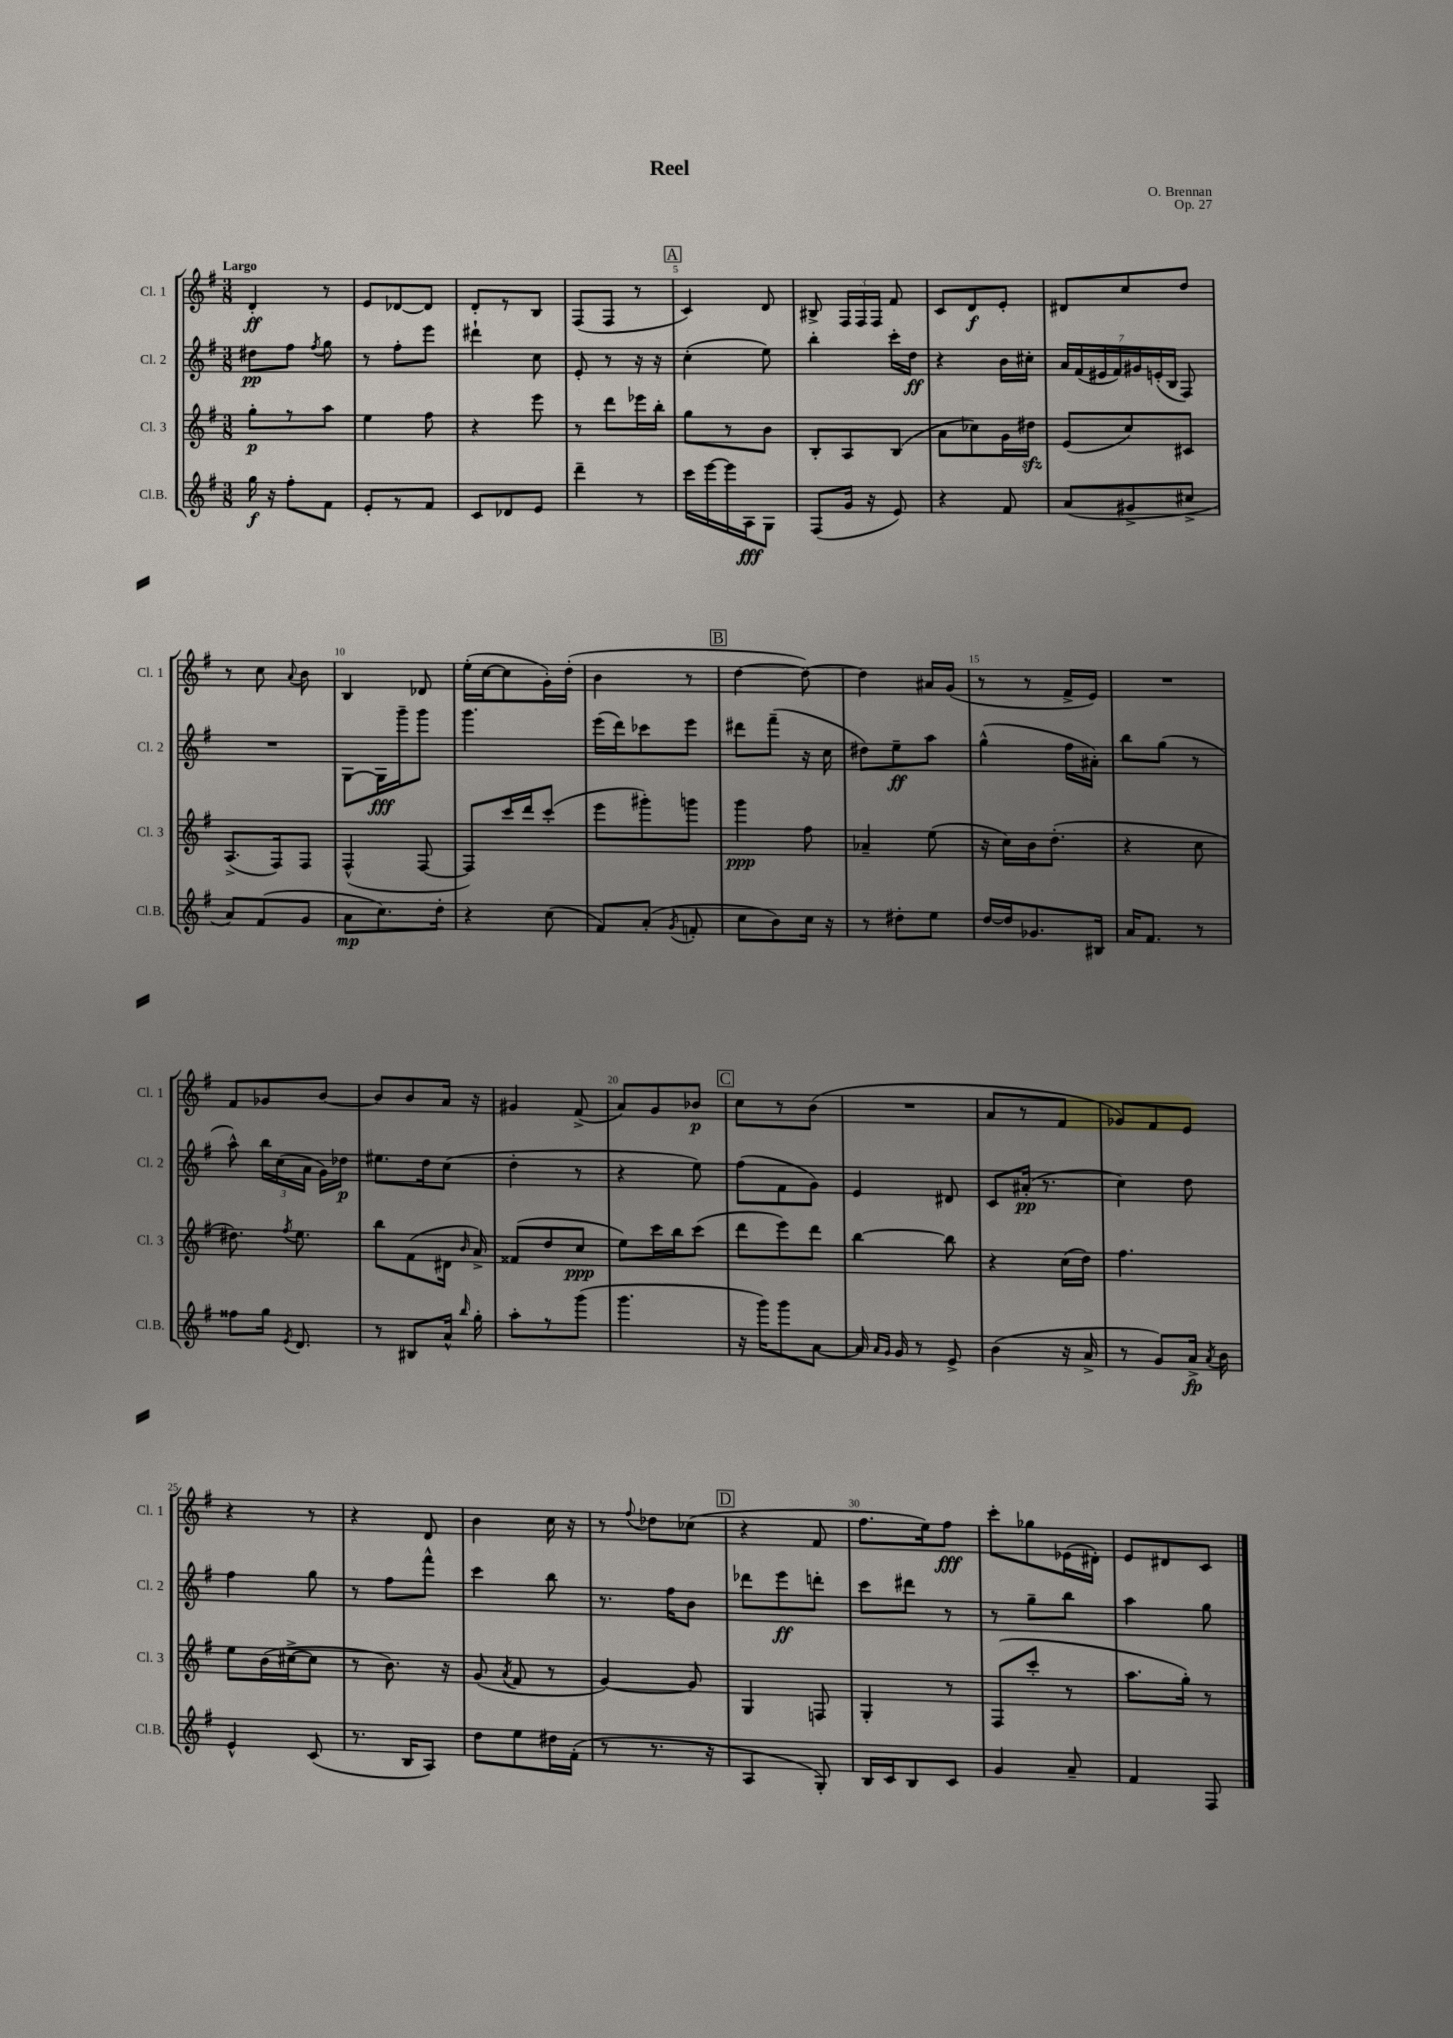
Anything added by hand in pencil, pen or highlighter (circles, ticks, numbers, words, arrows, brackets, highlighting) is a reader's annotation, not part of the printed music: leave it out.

**kern	**kern	**kern	**kern
*staff4	*staff3	*staff2	*staff1
*clefG2	*clefG2	*clefG2	*clefG2
*k[f#]	*k[f#]	*k[f#]	*k[f#]
*M3/8	*M3/8	*M3/8	*M3/8
16gg\	8gg'\L	8dd#\L	4d'/
16r	.	.	.
8ff#'\L	8r	8ff#\J	.
.	.	8qff#/	.
8f#\J	8aa\J	8gg\	8r
=	=	=	=
8e'/L	4ee\	8r	8e/L
8r	.	8ff#'\L	[8d-/
8f#/J	8ff#\	8eee\J	8d-/]J
=	=	=	=
8c/L	4r	4ddd#`\	8d'/L
8d-/	.	.	8r
8e/J	8eee\	8cc\	8B/J
=	=	=	=
4ddd~\	8r	8e'/	(8F#/L
.	8ddd\L	8r	8F#/J
8r	16eee-\L	16r	8r
.	16bb'\JJ	16r	.
=	=	=	=
16ccc\LL	8gg\L	(4cc'\	4c/)
[16eee\	.	.	.
16eee\]	8r	.	.
16A\J	.	.	.
8G\J	8b\J	8ee\)	8d/
=	=	=	=
(8F#/L	8B'/L	4bb'\	8B#^/
16g/Jk	8A/	.	24F#/LL
.	.	.	24F#/
16r	.	.	.
.	.	.	24F#/JJ
8e/)	(8B/J	16ccc'\LL	8f#/
.	.	16dd\JJ	.
=	=	=	=
4r	8a\L	4r	8c/L
.	8cc-\)	.	8d/
8f#/	16g\L	16b\LL	8e'/J
.	16dd#\JJ	16cc#'\JJ	.
=	=	=	=
(8a/L	(8e/L	28a/LL	8d#/L
.	.	(28f#/	.
.	.	28e#/	.
.	.	28f#/)	.
8g#^/	8cc/)	.	8cc/
.	.	28g#/	.
.	.	(28e'/	.
.	.	28B/JJ	.
8cc#^/J	8c#/J	8F#/)	8dd/J
=	=	=	=
8a/L)	(8.A^/L	4.r	8r
(8f#/	.	.	8cc\
.	16F#/k)	.	.
.	.	.	8qqa/
8g/J	8F#/J	.	8b\
=	=	=	=
8a\L	(4F#^^/	[8G\L	4B/
8.cc\)	.	16G\]L	.
.	.	16ggg~\J	.
.	[8F#/	8ggg\J	8d-/
16dd'\Jk	.	.	.
=	=	=	=
4r	8F#/]L)	4.ggg\	(16ee'\LL
.	.	.	[16cc\J
.	16ccc/L	.	8cc\]
.	16ddd/J	.	.
(8cc\	(8ccc'/J	.	16g'\L)
.	.	.	(16dd'\JJ
=	=	=	=
8f#/L)	8eee\L	(16eee\LL	4b\
.	.	16ddd\J)	.
(8a'/J	8ggg#'\)	8ccc-\	.
8qg/	.	.	.
8f'/	8ggg\J	8eee\J	8r
=	=	=	=
8cc\L	4ggg\	8ddd#\L	[4dd\
8b\)	.	(8fff#~\J	.
16cc\Jk	8ff#\	16r	8dd\_)
16r	.	16cc\	.
=	=	=	=
8r	4a-~/	8dd#\L)	4dd\]
8dd#'\L	.	8ee~\	.
8ee\J	(8ee\	8aa\J	16a#/LL
.	.	.	(16g/JJ
=	=	=	=
[16dd/LL	16r	(4gg^^\	8r
16dd/]J	16cc\LL)	.	.
8.g-/	16b\J	.	8r
.	(8.dd'\J	.	.
.	.	16ff#\LL	16f#^/LL
16B#/Jk	.	16a#'\JJ)	16e/JJ)
=	=	=	=
16a/LK	4r	8bb\L	4.r
8.f#/J	.	.	.
.	.	(8gg\J	.
8r	8cc\	8r	.
=	=	=	=
8ff##\L	8.dd#\)	8aa^^\)	8f#/L
16gg\Jk	.	24bb\LL	8g-/
.	.	(24cc\	.
8qe/	8qff#/	.	.
8.d/	8.ee\	.	.
.	.	24a\JJ	.
.	.	16g\LL)	[8b/J
.	.	16dd-\JJ	.
=	=	=	=
8r	8bb\L	8.ee#\L	8b/]L
8B#/L	(8f#\	.	8b/
.	.	16dd\k	.
16a^^/Jk	16d#\Jk	(8cc\J	16a/Jk
16qqbb/	16qqb/	.	.
16gg'\	16a^/)	.	16r
=	=	=	=
8aa'\L	(8f##/L	4dd'\	4g#/
8r	8dd/	.	.
(8ggg\J	8cc/J	8r	(8f#^/
=	=	=	=
4.ggg\	8ee\L)	4r	8a/L)
.	16ccc\L	.	8g/
.	16bb\J	.	.
.	(8ccc\J	8ee\)	8b-/J
=	=	=	=
16r	8ddd\L	(8ff#\L	8cc\L
16ggg\LK)	.	.	.
8ggg\	8eee\)	8f#\	8r
[8a\J	8ddd\J	8g\J)	(8b\J
=	=	=	=
16a/]	[4bb\	4e/	4.r
16qqa/LL	.	.	.
16qqg/JJ	.	.	.
16g/	.	.	.
8r	.	.	.
8e^/	8bb\]	8d#/	.
=	=	=	=
(4b\	4r	8c/L	8a/L
.	.	(16a#'/Jk	8r
.	.	8.r	.
16r	(16cc\LL	.	8f#/J
16a^/	16dd\JJ)	.	.
=	=	=	=
8r	4.ff#\	4cc\)	8g-/L)
8g/L)	.	.	8f#/
16a^/Jk	.	8dd\	8e/J
8qa/	.	.	.
16b\	.	.	.
=	=	=	=
4e^^/	8ee\L	4ff#\	4r
.	(16b\L	.	.
.	[16cc#^\J	.	.
(8c/	8cc#\]J	8gg\	8r
=	=	=	=
8.r	8r	8r	4r
.	8.b\)	8ff#\L	.
16B/LK	.	.	.
8A/J)	.	8fff#^^\J	8d/
.	16r	.	.
=	=	=	=
8dd\L	(8g/	4ccc\	4b\
.	8qa/	.	.
8ee\	8f#/	.	.
16dd#\L	8r	8bb\	16cc\
(16f#'\JJ	.	.	16r
=	=	=	=
8r	[4g/)	8.r	8r
.	.	.	8qqff#/
8.r	.	.	8dd-\L
.	.	16ff#\LK	.
.	8g/]	8b\J	(8cc-\J
16r	.	.	.
=	=	=	=
4A/	4G/	8ddd-\L	4r
.	.	8eee\	.
8G'/)	8F/	8ddd'\J	8f#/
=	=	=	=
16B/LL	4G'/	8ccc\L	8.ff#\L
16c/J	.	.	.
8B/	.	8ddd#\J	.
.	.	.	16ee\k)
8c/J	8r	8r	8ff#\J
=	=	=	=
4g/	(8F#/L	8r	8ccc'\L
.	8ccc'/J	8gg~\L	8gg-\
8a~/	8r	8bb\J	(16e-\L
.	.	.	16d#'\JJ)
=	=	=	=
4f#/	8.aa\L	4aa\	8e/L
.	.	.	8d#/
.	16gg'\Jk)	.	.
8F#/	8r	8gg\	8c/J
==	==	==	==
*-	*-	*-	*-
